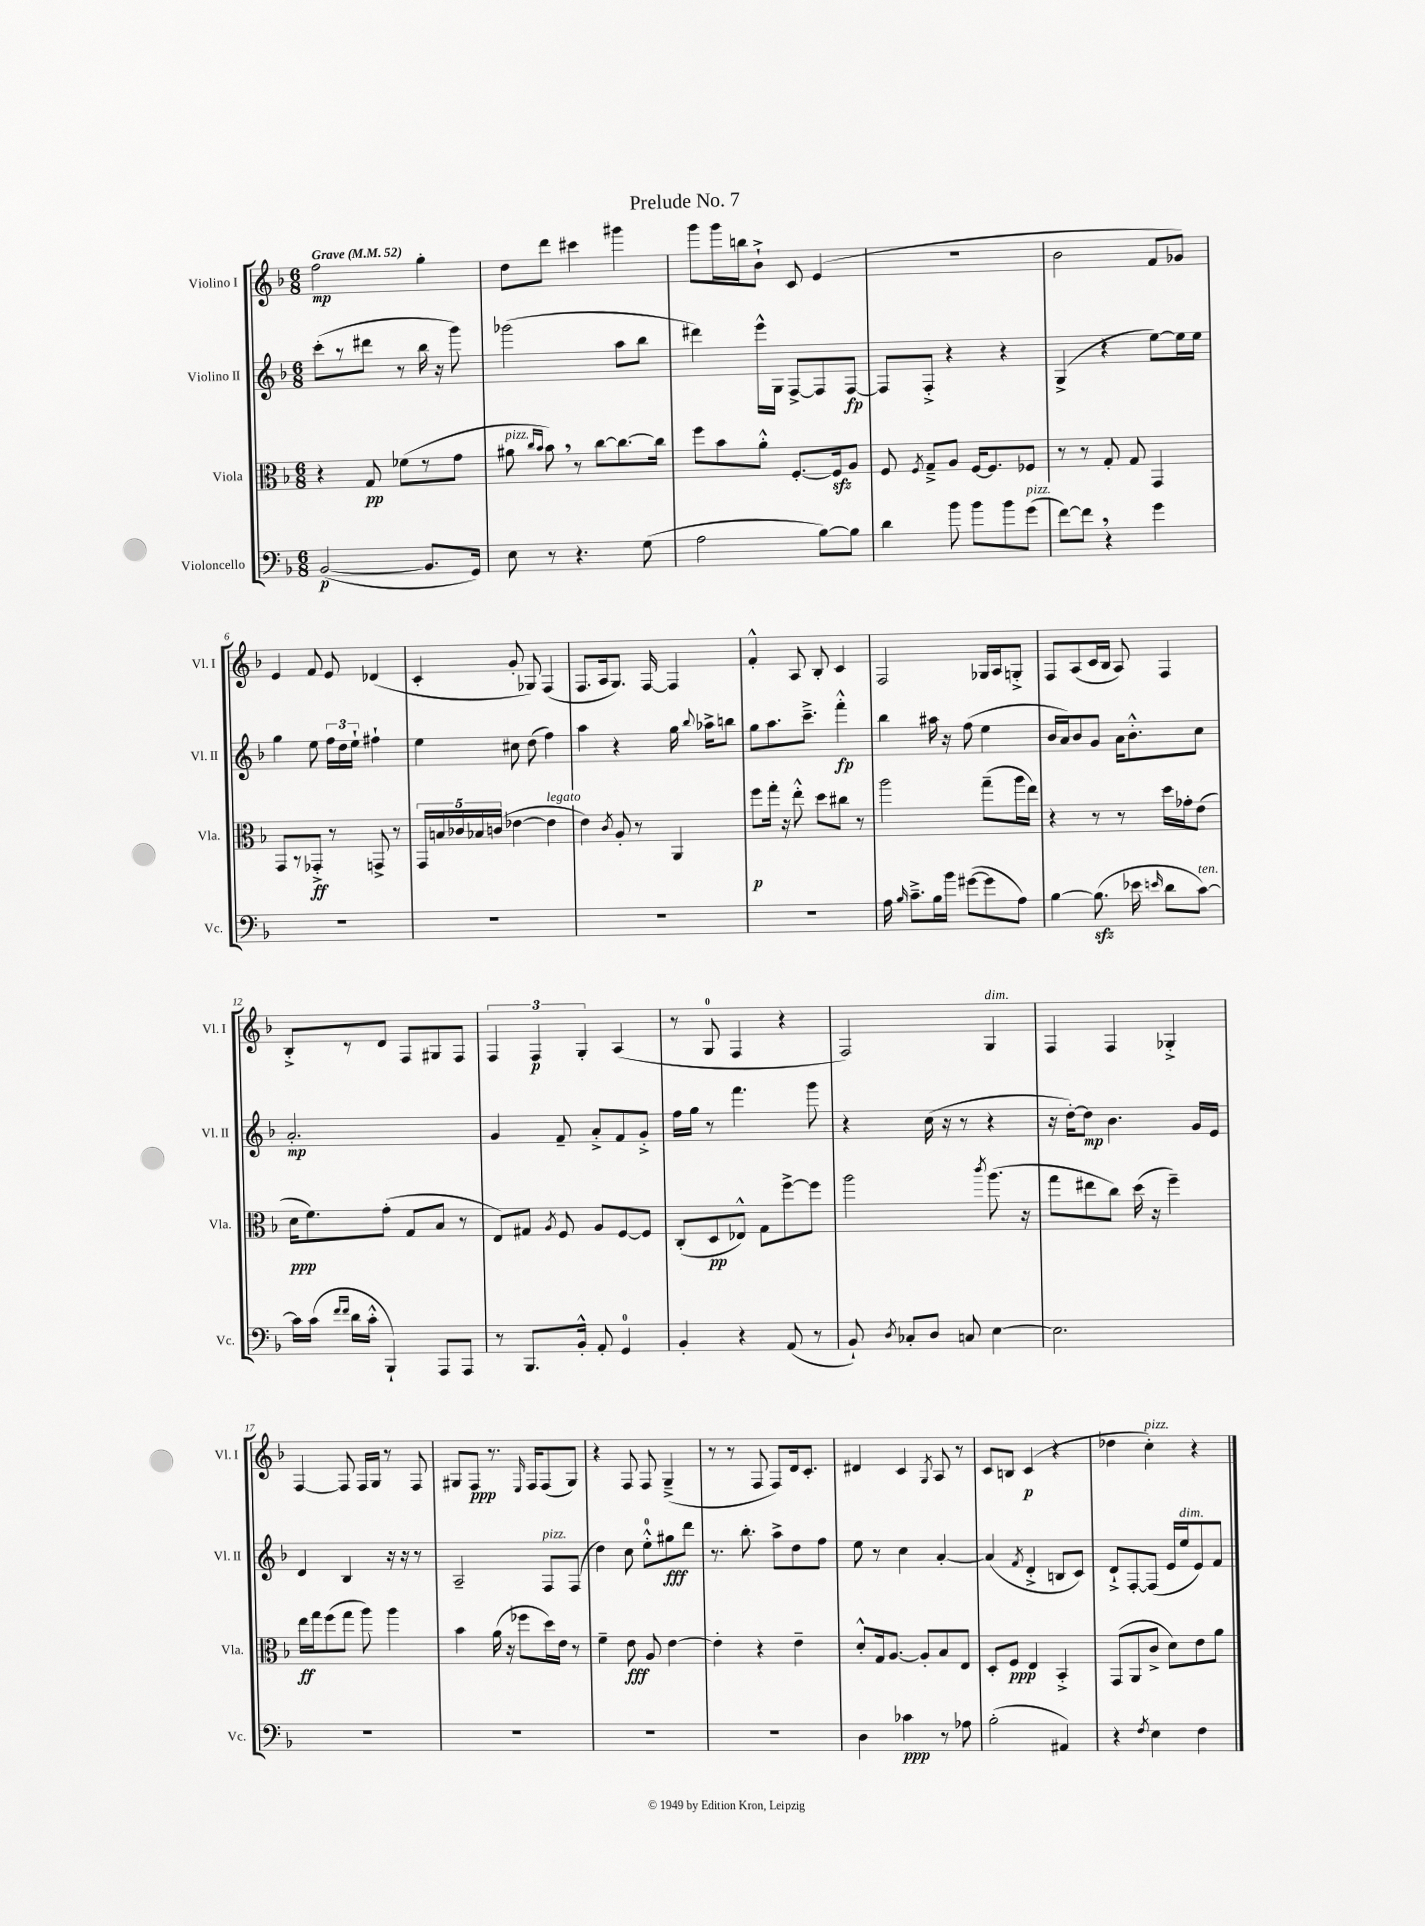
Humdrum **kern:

**kern	**kern	**kern	**kern
*staff4	*staff3	*staff2	*staff1
*clefF4	*clefC3	*clefG2	*clefG2
*k[b-]	*k[b-]	*k[b-]	*k[b-]
*M6/8	*M6/8	*M6/8	*M6/8
*MM52	*MM52	*MM52	*MM52
([2BB-/	4r	(8ccc'\L	2ff\
.	.	8r	.
.	8G/	8ddd#\J	.
.	(8f-\L	8r	.
8.BB-/]L	8r	16bb-\	4gg'\
.	.	16r	.
.	8g\J	8ggg\)	.
16GG/Jk)	.	.	.
=	=	=	=
8E\	8a#\	(2ggg-\	8dd\L
.	16qqcc/LL	.	.
.	16qqb-/JJ	.	.
8r	8b-\)	.	8ddd\J
4.r	8r	.	4ccc#\
.	[8cc\L	.	.
.	8.cc\_	8aa\L	4ggg#\
(8G\	.	8bb-\J	.
.	16cc\]Jk	.	.
=	=	=	=
2A\	8ff\L	4ddd#\)	8ggg\L
.	8b-\	.	16ggg\L
.	.	.	16bb\J
.	8a'^^\J	16eee^^\LL	8b-`^\J
.	.	16G\JJ	.
.	[8.F'/L	[8F^/L	8c/
[8B-\L)	.	8F/]	(4e/
.	16F/]k	.	.
8B-\]J	8A/J	[8F/J	.
=	=	=	=
4d\	8F/	8F/]L	2.r
.	8qF/	.	.
.	8G~^/L	8F'^/J	.
8b-\	8A/J	4r	.
8b-\L	[16F/LK	.	.
.	8.F/]	.	.
8b-\	.	4r	.
(8g\J	8F-/J	.	.
=	=	=	=
[8f\L)	8r	(4G^/	2b-\
8f\]J	8r	.	.
4r	8G'/	4r	.
.	8G/	.	.
4g\	4GG/	[8ee\L)	8f/L
.	.	16ee\]L	8g-/J)
.	.	16ee\JJ	.
=	=	=	=
2.r	8GG/L	4gg\	4e/
.	8r	.	.
.	8GG-'^/J	8ee\	8f/
.	8r	24ff\LL	8e/
.	.	24dd\	.
.	.	24ee`\JJ	.
.	8GG^/	4ff#`\	(4d-/
.	8r	.	.
=	=	=	=
2.r	20GG/LL	4ee\	4c'/
.	20B/	.	.
.	20c-/	.	.
.	20B-/	.	.
.	(20c/JJ	.	.
.	[4e-\	8cc#\	8g'/
.	.	(8dd\	8G-/)
.	4e-\]	4ff\)	(4F/
=	=	=	=
2.r	4e\)	4aa\	8.F/L
.	.	.	16A/k
.	8qc/	.	.
.	8A'/	4r	8.G/J)
.	8r	.	.
.	.	.	[16F/
.	4AA/	16gg\	4F/]
.	.	8qqbb-/	.
.	.	16aa-^\LK	.
.	.	8bb\J	.
=	=	=	=
2.r	8ff\L	8gg\L	4f'^^/
.	16gg'\Jk	8.aa\	.
.	16r	.	.
.	8ee'^^\	.	8A/
.	.	8.ccc~^\J	.
.	8dd\L	.	8B-'/
.	8cc#\J	4fff'^^\	4c/
.	8r	.	.
=	=	=	=
16A\	2aa\	4bb-\	2F/
16qqB-/	.	.	.
8.c~^\L	.	.	.
16B-\L	.	16aa#\	.
16b-\JJ	.	16r	.
([8g#\L	.	(8ff\	.
8g#\]	(8gg~\L	4ee\	16G-/LL
.	.	.	16A/J
8A\J)	16aa\L	.	8G'^/J
.	16ee\JJ)	.	.
=	=	=	=
[4B-\	4r	16b-/LL	8F/L
.	.	16a/J)	.
.	.	8b-/	(8A/
(8.B-\]	8r	8g/J	16c/L
.	.	.	16B-/JJ
.	8r	16a\LK	8A/)
16e-\	.	8.b-'^^\	.
16qqe/	.	.	.
8d\L	16dd\LL	.	4F/
.	16g-'\J	.	.
[8c\J)	(8e\J	8cc\J	.
=	=	=	=
16c\]LL	16d\LK	2.a'/	8B-'^/L
(16c\JJ	8.f\)	.	.
16qqf/LL	.	.	.
16qqf/JJ	.	.	.
16d\LL	.	.	8r
16c'^^\JJ	.	.	.
4BBB-`/)	(8g'\J	.	8d/J
.	8G/L	.	8F/L
8AAA/L	8B-/J	.	8G#/
8AAA/J	8r	.	8F/J
=	=	=	=
8r	8E/L)	4g/	6F/
8.BBB-/L	8G#/J	.	.
.	.	.	6F/
.	8qA/	.	.
.	8F/	8f~/	.
16BB-'^^/Jk	.	.	.
.	.	.	6G'/
8AA'/	8A/L	8a'^/L	.
4GG/	[8F/	8f/	(4A/
.	8F/]J	8g'^/J	.
=	=	=	=
4BB-'/	(8C'/L	16ff\LL	8r
.	.	16gg\JJ	.
.	8D/	8r	8G/
4r	8E-^^/J)	4.fff\	4F/
.	8G\L	.	.
(8AA/	[8ff^\	.	4r
8r	8ff\]J	8ggg\	.
=	=	=	=
8BB-`/)	2aa\	4r	2F/)
8qD/	.	.	.
8C-'/L	.	.	.
8D/J	.	(16cc\	.
.	.	16r	.
8C/	.	8r	.
.	8qccc/	.	.
[4E\	(8.aa\	4r	4G/
.	16r	.	.
=	=	=	=
2.E\]	8gg\L	16r	4F/
.	.	[16dd'\LK)	.
.	8ee#\	8dd\]J	.
.	8cc\J)	4.b-\	4F/
.	(16dd\	.	.
.	16r	.	.
.	4ff~\)	.	4G-'^/
.	.	16g/LL	.
.	.	16e/JJ	.
=	=	=	=
2.r	16ee\LL	4d/	[4F/
.	16gg\J	.	.
.	(8ff\	.	.
.	8gg\J	4B-/	8F/]
.	8aa\)	.	16F/LL
.	.	.	16G/JJ
.	4aa\	16r	8r
.	.	16r	.
.	.	8r	8F/
=	=	=	=
2.r	4b-\	2A~/	8G#/L
.	.	.	8F/J
.	(16a\	.	8.r
.	16r	.	.
.	8ff-\L	.	.
.	.	.	16qqE/
.	.	.	16F/LK
.	16dd\L)	8F/L	(8F/
.	16e\JJ	.	.
.	8r	(8F/J	8G#/J)
=	=	=	=
2.r	4f~\	4dd\)	4r
.	8e\	8cc\	8F/
.	8A/	8ee'^^\L	8F/
.	[4e\	8gg#\	(4G~^/
.	.	8ddd\J	.
=	=	=	=
2.r	4e'\]	8.r	8r
.	.	.	8r
.	.	8.bb-'\	.
.	4r	.	8F/
.	.	8aa^\L	8F/L)
.	4e~\	8dd\	16d/k
.	.	.	8.c'/J
.	.	8ff\J	.
=	=	=	=
4D\	8d'^^/L	8ee\	4d#/
.	16G/k	8r	.
.	[8.A/J	.	.
4c-\	.	4cc\	4c/
.	8A'/]L	.	.
.	.	.	8qG/
8r	8B-/	[4a'/	8A/
8A-\	8E/J	.	8r
=	=	=	=
(2B-'\	8D'/L	(4a/]	8c/L
.	8F/J	.	8B/J
.	.	8qf/	.
.	4E/	4d'^/	(4c/
4AA#/)	4BB-'^/	8B/L	4r
.	.	8c/J)	.
=	=	=	=
4r	(8GG/L	8d`^/L	4dd-\
.	8AA/	[8F'/	.
8qF/	.	.	.
4E\	8c^/J	(8F/]J	4cc'\)
.	8d\L)	16e/LL	.
.	.	16ee/J	.
4F\	8e\	8e/)	4r
.	8a\J	8f/J	.
==	==	==	==
*-	*-	*-	*-
